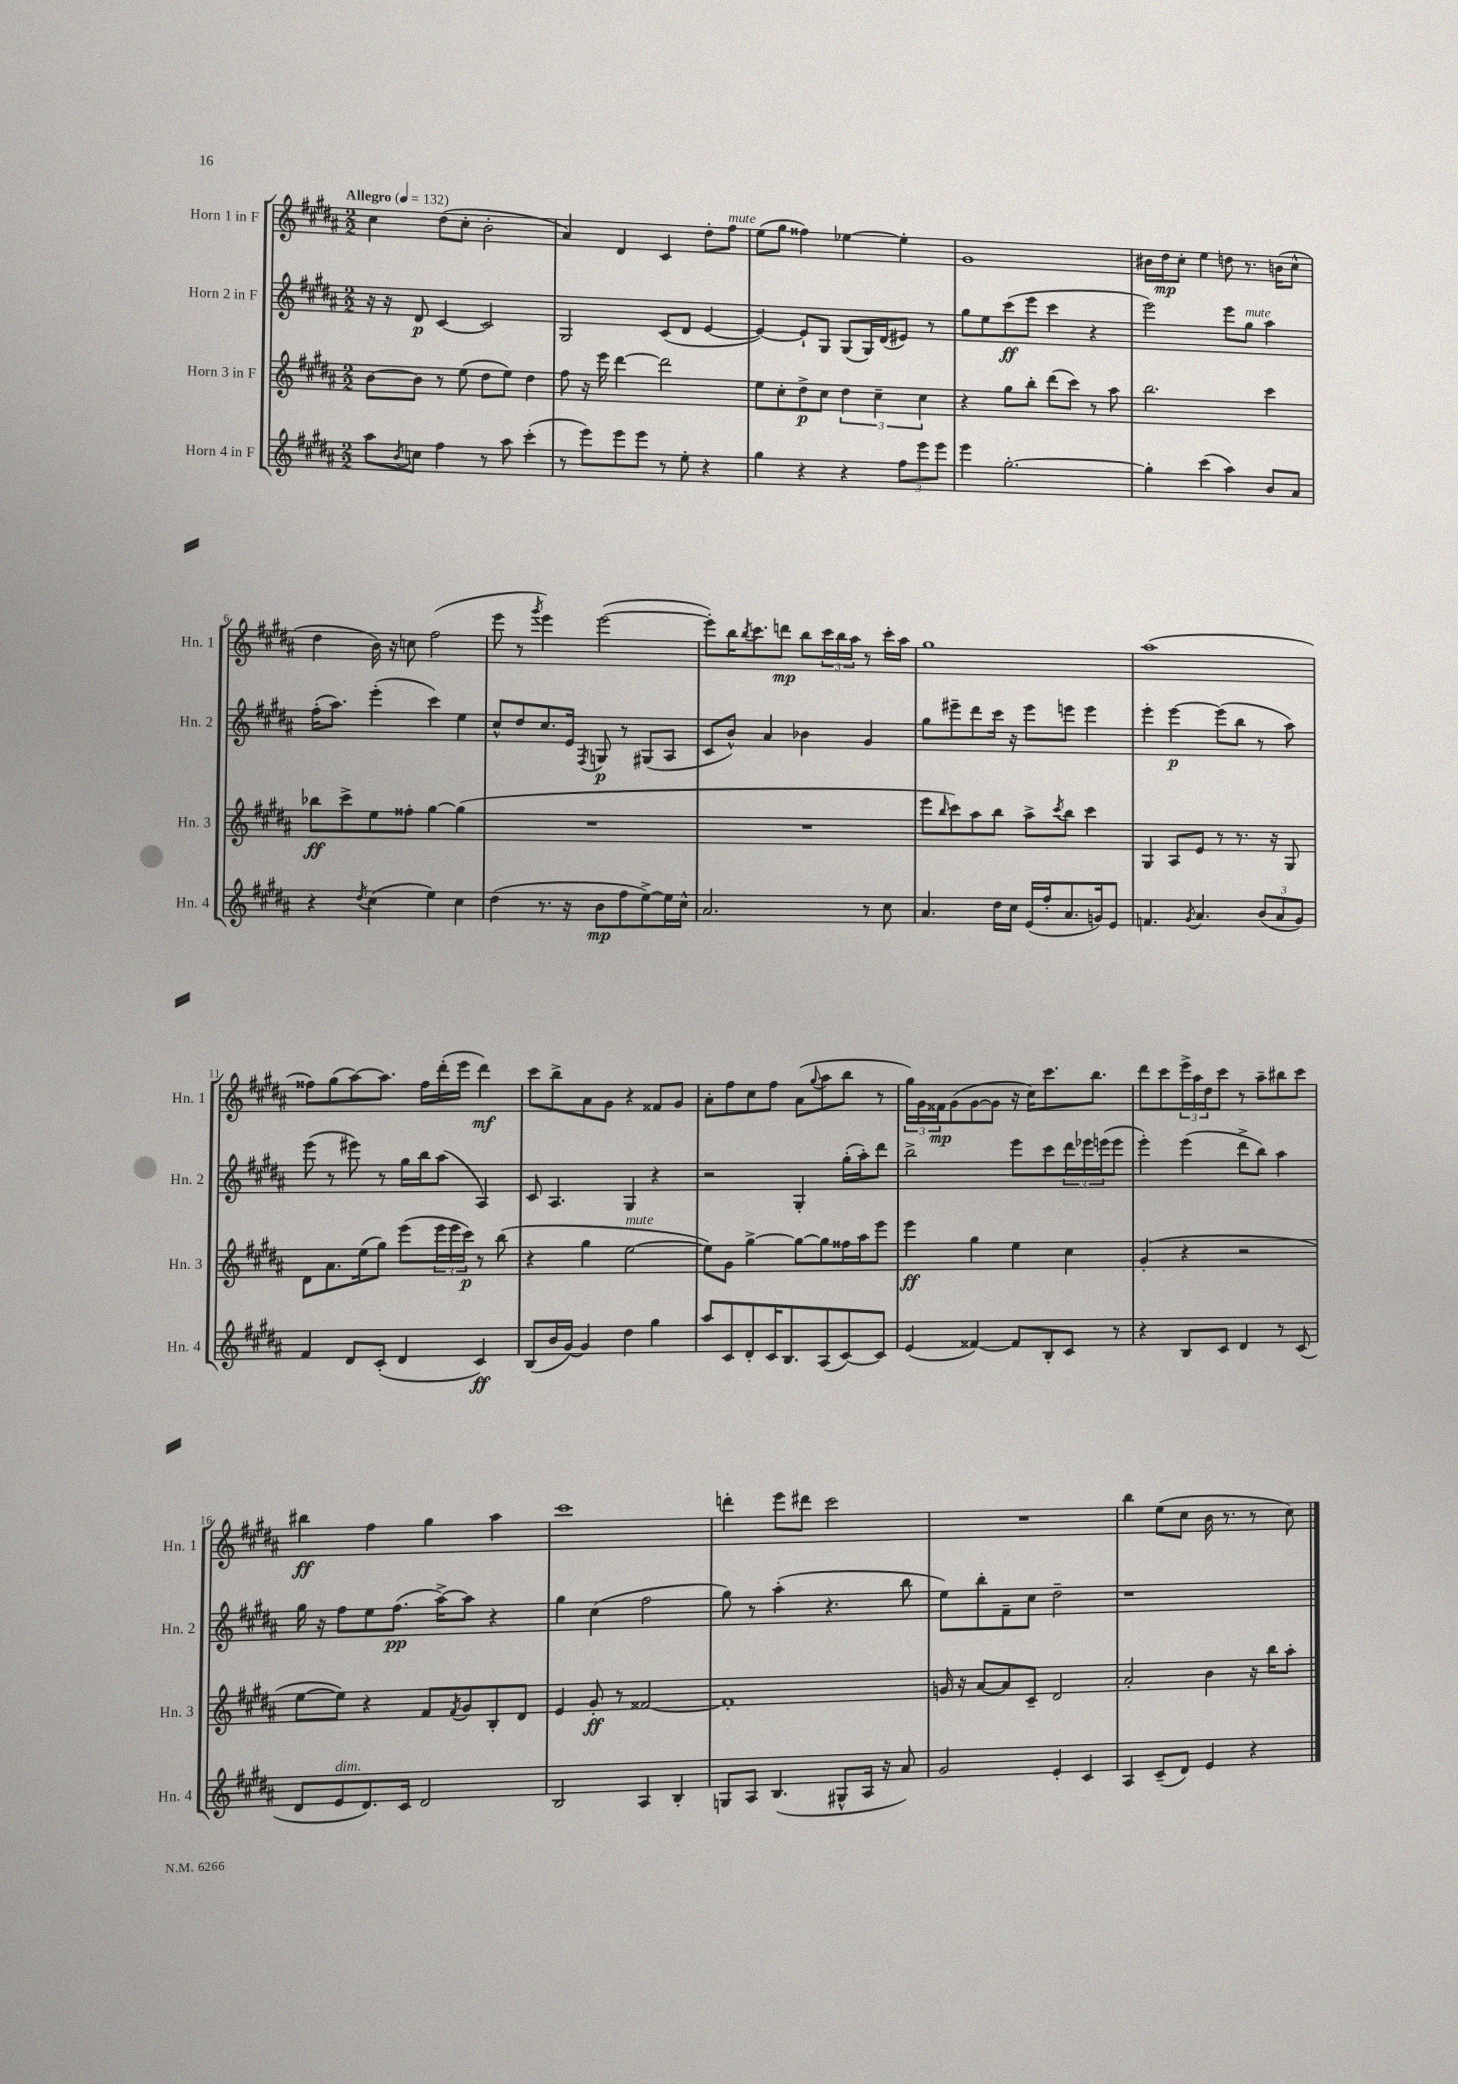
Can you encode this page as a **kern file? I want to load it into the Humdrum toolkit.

**kern	**dynam	**kern	**dynam	**kern	**dynam	**kern	**dynam
*part4	*part4	*part3	*part3	*part2	*part2	*part1	*part1
*staff4	*staff4	*staff3	*staff3	*staff2	*staff2	*staff1	*staff1
*I"Horn 4 in F	*	*I"Horn 3 in F	*	*I"Horn 2 in F	*	*I"Horn 1 in F	*
*I'Hn. 4	*	*I'Hn. 3	*	*I'Hn. 2	*	*I'Hn. 1	*
*clefG2	*	*clefG2	*	*clefG2	*	*clefG2	*
*k[f#c#g#d#a#]	*	*k[f#c#g#d#a#]	*	*k[f#c#g#d#a#]	*	*k[f#c#g#d#a#]	*
*M2/2	*	*M2/2	*	*M2/2	*	*M2/2	*
*MM132	*	*MM132	*	*MM132	*	*MM132	*
=1	=1	=1	=1	=1	=1	=1	=1
!	!	!	!	!	!	!LO:TX:a:B:t=Allegro	!
8aa#\L	.	[8b\L	.	16r	.	4cc#\	.
.	.	.	.	16r	.	.	.
8qb/	.	.	.	.	.	.	.
8ccn\J	.	8b\J]	.	8d#/	p	.	.
4ff#\	.	8r	.	[4c#/	.	(8dd#\L	.
.	.	(8ee\	.	.	.	8cc#'\J	.
8r	.	8dd#\L	.	2c#/]	.	2b'\	.
8aa#\	.	8ee\J)	.	.	.	.	.
(4ccc#'\	.	4dd#\	.	.	.	.	.
=2	=2	=2	=2	=2	=2	=2	=2
8r	.	8ff#\	.	2G#/	.	4a#/)	.
8eee\L)	.	16r	.	.	.	.	.
.	.	16eee\	.	.	.	.	.
8eee\	.	[4ddd#\	.	.	.	4d#/	.
8eee\J	.	.	.	.	.	.	.
8r	.	2ddd#\]	.	(8c#/L	.	4c#/	.
8ee'\	.	.	.	8d#/J	.	.	.
4r	.	.	.	[4e/	.	8dd#'\L	.
!	!	!	!	!	!	!LO:TX:a:i:t=mute	!
.	.	.	.	.	.	8ff#\J	.
=3	=3	=3	=3	=3	=3	=3	=3
4gg#\	.	8ee\L	.	4e/_)	.	(8ee\L	.
.	.	8cc#'\	.	.	.	8gg#\J	.
4r	.	8dd#^\	p	8e`/L]	.	4ff##X\)	.
.	.	8cc#\J	.	8G#/J	.	.	.
4r	.	6dd#\	.	(8G#/L	.	[4ee-X\	.
.	.	.	.	16G#/L)	.	.	.
.	.	6cc#~\	.	.	.	.	.
.	.	.	.	(16d#/J	.	.	.
12ff#\L	.	.	.	8e#X/J)	.	4ee-'\]	.
12eee\	.	6cc#\	.	.	.	.	.
.	.	.	.	8r	.	.	.
12eee\J	.	.	.	.	.	.	.
=4	=4	=4	=4	=4	=4	=4	=4
4eee\	.	4r	.	8gg#\L	.	1g#	.
.	.	.	.	8ee\	.	.	.
[2.gg#'\	.	8gg#\L	.	(8ccc#\	ff	.	.
.	.	8bb'\J	.	8eee\J	.	.	.
.	.	(8ddd#\L	.	4ccc#\	.	.	.
.	.	8ccc#\J)	.	.	.	.	.
.	.	8r	.	4r	.	.	.
.	.	8aa#\	.	.	.	.	.
=5	=5	=5	=5	=5	=5	=5	=5
4gg#'\]	.	2.bb\	.	2eee\)	.	16b#X\LL	.
.	.	.	.	.	.	16dd#\J	mp
.	.	.	.	.	.	8cc#'\J	.
(4ccc#\	.	.	.	.	.	4ee\	.
4aa#\)	.	.	.	8eee\L	.	8ddn\	.
!	!	!	!	!LO:TX:a:i:t=mute	!	!	!
.	.	.	.	8gg#\J	.	8.r	.
8b/L	.	4ccc#\	.	4aa#\	.	.	.
.	.	.	.	.	.	(16bn\KL	.
8a#/J	.	.	.	.	.	8cc#^^\J	.
!!LO:LB:g=z
=6	=6	=6	=6	=6	=6	=6	=6
4r	.	8bb-X\L	ff	(16ff#'\KL	.	4dd#\	.
.	.	.	.	8.aa#\J)	.	.	.
.	.	8ccc#^\	.	.	.	.	.
8qdd#/	.	.	.	.	.	.	.
(4cc#\	.	8ee\	.	(4eee'\	.	16b\)	.
.	.	.	.	.	.	16r	.
.	.	8ff##X'\J	.	.	.	8ccn\	.
4ee\)	.	[4gg#\	.	4ccc#\)	.	(2ff#\	.
4cc#\	.	(4gg#\]	.	4ee\	.	.	.
=7	=7	=7	=7	=7	=7	=7	=7
(4dd#\	.	1r	.	8cc#^^/L	.	8eee\	.
.	.	.	.	8dd#/	.	8r	.
.	.	.	.	.	.	8qggg#/	.
8.r	.	.	.	8.cc#/	.	4eee\)	.
16r	.	.	.	16e/Jk	.	.	.
.	.	.	.	8qF#/	.	.	.
8b\L	mp	.	.	8Gn/	p	([2eee\	.
8ff#\	.	.	.	8r	.	.	.
[8ee^\)	.	.	.	(8G#X/L	.	.	.
16ee\L]	.	.	.	8A#/J	.	.	.
16cc#^^\JJ	.	.	.	.	.	.	.
=8	=8	=8	=8	=8	=8	=8	=8
2.a#/	.	1r	.	8c#/L	.	8eee'\L])	.
.	.	.	.	8b^^/J)	.	16bb\K	.
.	.	.	.	.	.	8qbb/	.
.	.	.	.	.	.	8.ccc#\	.
.	.	.	.	4a#/	.	.	.
.	.	.	.	.	.	8dddn\J	mp
.	.	.	.	4b-X\	.	8bb\L	.
.	.	.	.	.	.	24ccc#\L	.
.	.	.	.	.	.	24bb\	.
.	.	.	.	.	.	24aa#\JJ	.
8r	.	.	.	4g#/	.	8r	.
8cc#\	.	.	.	.	.	16ccc#'\LL	.
.	.	.	.	.	.	16aa#\JJ	.
=9	=9	=9	=9	=9	=9	=9	=9
4.a#/	.	8eee\L	.	8gg#\L	.	1gg#	.
.	.	16qqbb/	.	.	.	.	.
.	.	8ccc#\)	.	8eee#X~\	.	.	.
.	.	8aa#\	.	8ddd#\	.	.	.
16dd#\LL	.	8bb\J	.	16ccc#\Jk	.	.	.
16cc#\JJ	.	.	.	16r	.	.	.
(16e/LL	.	8aa#^\L	.	8eee#\L	.	.	.
16ff#'/J	.	.	.	.	.	.	.
.	.	8qccc#/	.	.	.	.	.
8.a#/	.	8bb\J	.	8eeen\J	.	.	.
.	.	4ccc#\	.	4eee\	.	.	.
16gn/k)	.	.	.	.	.	.	.
8e/J	.	.	.	.	.	.	.
=10	=10	=10	=10	=10	=10	=10	=10
4.fn/	.	4G#/	.	4eee'\	.	(1aa#	.
.	.	8A#/L	.	[4eee\	p	.	.
8qg#/	.	.	.	.	.	.	.
4.a#/	.	8e/J	.	.	.	.	.
.	.	8r	.	(8eee\L]	.	.	.
.	.	8.r	.	8bb\J	.	.	.
(12b/L	.	.	.	8r	.	.	.
.	.	16r	.	.	.	.	.
12a#/	.	.	.	.	.	.	.
.	.	8G#/	.	8aa#\)	.	.	.
12g#/J)	.	.	.	.	.	.	.
!!LO:LB:g=z
=11	=11	=11	=11	=11	=11	=11	=11
4f#/	.	8d#\L	.	(8eee\	.	8ff##X\L)	.
.	.	8.a#\	.	8r	.	(8gg#\	.
8d#/L	.	.	.	8eee#X\)	.	[8aa#\)	.
.	.	(16ee\k	.	.	.	.	.
(8c#'/J	.	8gg#\J)	.	8r	.	8.aa#\J]	.
4d#/	.	(8eee\L	.	16gg#\LL	.	.	.
.	.	.	.	16bb\J	.	16ff##\LL	.
.	.	24eee\L	.	(8aa#\J	.	(16ddd#'\	.
.	.	24eee\	.	.	.	.	.
.	.	.	.	.	.	16eee\JJ	.
.	.	24ccc#\JJ)	p	.	.	.	.
4c#/)	ff	8r	.	4A#/)	.	4ddd#\)	mf
.	.	(8bb\	.	.	.	.	.
=12	=12	=12	=12	=12	=12	=12	=12
(8B/L	.	4r	.	8c#/	.	8ccc#\L	.
16b/L	.	.	.	4.A#/	.	8bb^\	.
[16g#/JJ)	.	.	.	.	.	.	.
4g#/]	.	4gg#\	.	.	.	8a#\	.
.	.	.	.	.	.	8g#\J	.
!	!	!LO:TX:a:i:t=mute	!	!	!	!	!
4dd#\	.	[2ee\	.	4G#/	.	4r	.
4gg#\	.	.	.	4r	.	8f##X/L	.
.	.	.	.	.	.	8g#/J	.
=13	=13	=13	=13	=13	=13	=13	=13
8aa#/L	.	8ee\L])	.	2r	.	8a#'\L	.
8c#/	.	8g#\J	.	.	.	8ff#\	.
8d#'/	.	[4gg#^\	.	.	.	8cc#\	.
16c#/K	.	.	.	.	.	8ff#\J	.
8.B/	.	.	.	.	.	.	.
.	.	8gg#\L_	.	4G#'/	.	(8a#\L	.
.	.	.	.	.	.	8qqgg#/	.
(8A#/	.	8gg#\]	.	.	.	8aa#\	.
[8c#/)	.	16ff##X\L	.	(16gg#'\LL	.	8bb\J	.
.	.	16aa#\J	.	16aa#'\J)	.	.	.
8c#/J]	.	8eee\J	.	8ddd#\J	.	8r	.
=14	=14	=14	=14	=14	=14	=14	=14
(4e/	.	4eee\	ff	2bb^\	.	24gg#\LL)	.
.	.	.	.	.	.	24g#\	.
.	.	.	.	.	.	24f##X\J	mp
.	.	.	.	.	.	(8g#\	.
[4f##X/)	.	4gg#\	.	.	.	[8g#\	.
.	.	.	.	.	.	8g#\J]	.
8f##/L]	.	4ee\	.	8eee\L	.	16r	.
.	.	.	.	.	.	16cc#\KL)	.
8B'/	.	.	.	8ccc#\	.	8.ccc#\	.
8c#/J	.	4cc#\	.	24ddd#\L	.	.	.
.	.	.	.	24eee-X\	.	.	.
.	.	.	.	.	.	8.bb\J	.
.	.	.	.	(24eeen\J	.	.	.
8r	.	.	.	8eee\J	.	.	.
=15	=15	=15	=15	=15	=15	=15	=15
4r	.	(4g#'/	.	4eee'\)	.	8ddd#\L	.
.	.	.	.	.	.	8ccc#\	.
8B/L	.	4r	.	(4eee\	.	24eee^\L	.
.	.	.	.	.	.	24aa#\	.
.	.	.	.	.	.	24dd#\J	.
8c#/J	.	.	.	.	.	8ccc#\J	.
4d#/	.	2r	.	8ddd#^\L	.	8r	.
.	.	.	.	8bb\J)	.	8aa#~\L	.
8r	.	.	.	4aa#\	.	8bb#X\	.
(8c#/	.	.	.	.	.	8ccc#\J	.
!!LO:LB:g=z
=16	=16	=16	=16	=16	=16	=16	=16
8d#/L	.	[8ee\L	.	16gg#\	.	4bb#X\	ff
.	.	.	.	16r	.	.	.
!LO:TX:a:i:t=dim.	!	!	!	!	!	!	!
8e/	.	8ee\J])	.	8ff#\L	.	.	.
8.d#/)	.	4r	.	8ee\	.	4ff#\	.
.	.	.	.	(8.ff#\J	pp	.	.
16c#/Jk	.	.	.	.	.	.	.
2d#/	.	8f#/L	.	.	.	4gg#\	.
.	.	.	.	[16aa#^\KL)	.	.	.
.	.	8qf#/	.	.	.	.	.
.	.	8g#/	.	8aa#\J]	.	.	.
.	.	8B'/	.	4r	.	4aa#\	.
.	.	8d#/J	.	.	.	.	.
=17	=17	=17	=17	=17	=17	=17	=17
2B/	.	4e/	.	4gg#\	.	1ccc#	.
.	.	8g#'/	ff	(4cc#\	.	.	.
.	.	8r	.	.	.	.	.
4A#/	.	[2f##X/	.	2ff#\	.	.	.
4B'/	.	.	.	.	.	.	.
=18	=18	=18	=18	=18	=18	=18	=18
8Gn/L	.	1f##']	.	8gg#\)	.	4dddn'\	.
8A#/J	.	.	.	8r	.	.	.
(4.B/	.	.	.	(4aa#'\	.	8eee\L	.
.	.	.	.	.	.	8ddd#X\J	.
.	.	.	.	4.r	.	2ccc#\	.
8G#X^^/L	.	.	.	.	.	.	.
16A#/Jk	.	.	.	.	.	.	.
16r	.	.	.	.	.	.	.
8a#/)	.	.	.	8bb\	.	.	.
=19	=19	=19	=19	=19	=19	=19	=19
2g#/	.	16gn/	.	8ee\L)	.	1r	.
.	.	16r	.	.	.	.	.
.	.	[8a#/L	.	8bb'\	.	.	.
.	.	8a#/]	.	8f#~\	.	.	.
.	.	8c#~/J	.	8cc#\J	.	.	.
4e'/	.	2d#/	.	2dd#~\	.	.	.
4c#/	.	.	.	.	.	.	.
=20	=20	=20	=20	=20	=20	=20	=20
4A#/	.	2a#'/	.	1r	.	4bb\	.
(8c#~/L	.	.	.	.	.	(8ee\L	.
8d#/J)	.	.	.	.	.	8cc#\J	.
4e/	.	4b\	.	.	.	16b\	.
.	.	.	.	.	.	8.r	.
4r	.	16r	.	.	.	8r	.
.	.	16bb\KL	.	.	.	.	.
.	.	8aa#'\J	.	.	.	8cc#\)	.
==	==	==	==	==	==	==	==
*-	*-	*-	*-	*-	*-	*-	*-
